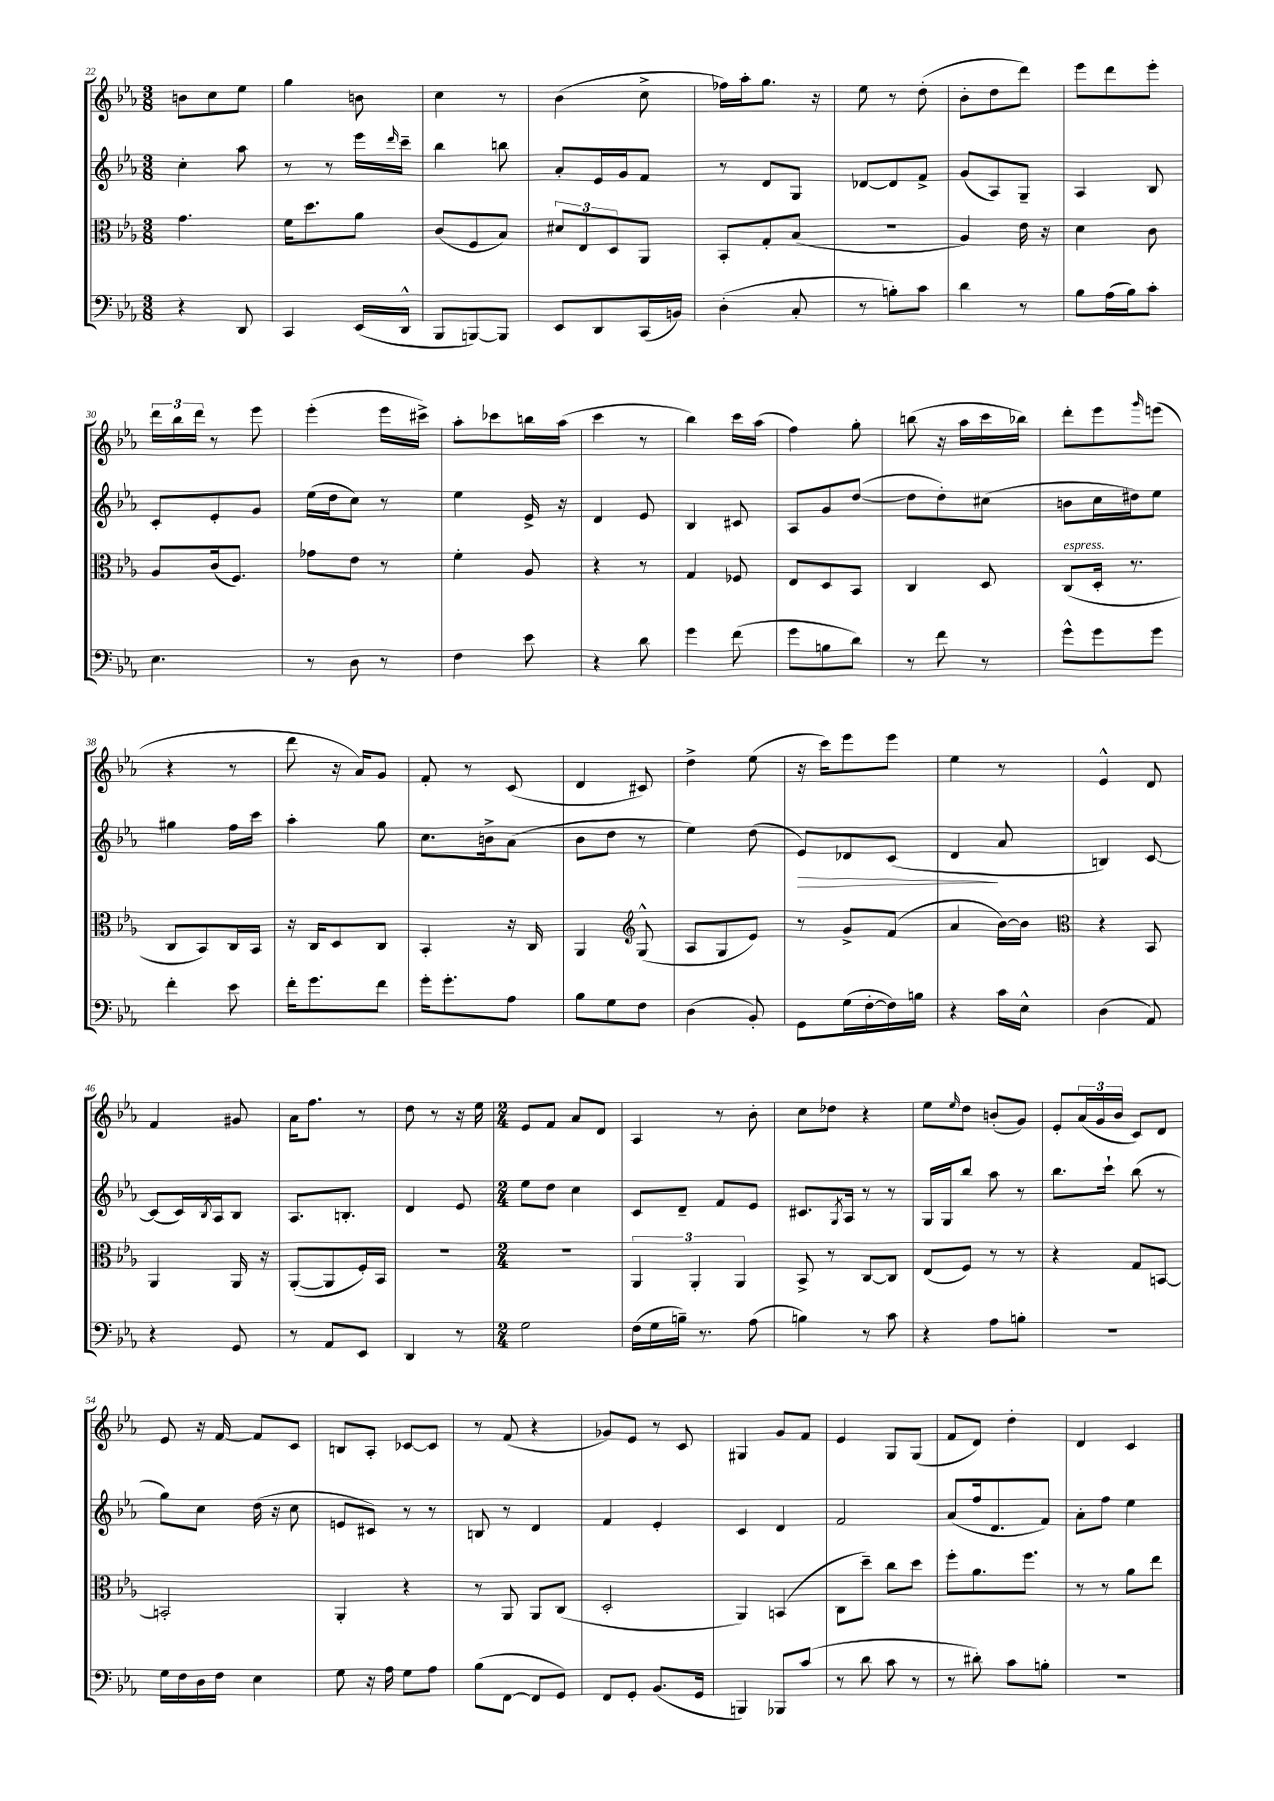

**kern	**kern	**kern	**dynam	**kern
*part4	*part3	*part2	*part2	*part1
*staff4	*staff3	*staff2	*staff2	*staff1
*clefF4	*clefC3	*clefG2	*	*clefG2
*k[b-e-a-]	*k[b-e-a-]	*k[b-e-a-]	*	*k[b-e-a-]
*M3/8	*M3/8	*M3/8	*	*M3/8
=22	=22	=22	=22	=22
4r	4.g\	4cc'\	.	8bn\L
.	.	.	.	8cc\
8DD/	.	8aa-\	.	8ee-\J
=23	=23	=23	=23	=23
4CC/	16f\KL	8r	.	4gg\
.	8.dd\	.	.	.
.	.	8r	.	.
(16EE-/LL	8a-\J	16eee-\LL	.	8bn\
.	.	16qqddd/	.	.
16DD^^/JJ	.	16ccc~\JJ	.	.
=24	=24	=24	=24	=24
8BBB-/L	(8c/L	4bb-\	.	4cc\
[8BBBn/)	8F/	.	.	.
8BBB/J]	8B-/J)	8bbn\	.	8r
=25	=25	=25	=25	=25
8EE-/L	12d#X/L	8a-'/L	.	(4b-\
.	12E-/	.	.	.
8DD/	.	16e-/L	.	.
.	12D/	.	.	.
.	.	16g/J	.	.
(16CC/L	8AA-/J	8f/J	.	8cc^\
16BBn/JJ)	.	.	.	.
=26	=26	=26	=26	=26
(4D'\	8BB-'/L	8r	.	16ff-X\LL)
.	.	.	.	16aa-'\J
.	8G'/	8d/L	.	8.gg\J
8C'/	(8B-/J	8G/J	.	.
.	.	.	.	16r
=27	=27	=27	=27	=27
8r	4.r	[8d-X/L	.	8ee-\
8Bn'\L)	.	8d-/]	.	8r
8c\J	.	8f^/J	.	(8dd'\
=28	=28	=28	=28	=28
4d\	4A-/)	(8g/L	.	8b-'\L
.	.	8A-/)	.	8dd\
8r	16e-\	8G~/J	.	8ddd\J)
.	16r	.	.	.
=29	=29	=29	=29	=29
8B-\L	4d\	4A-/	.	8eee-\L
(16A-\L	.	.	.	8ddd\
16B-\J)	.	.	.	.
8c'\J	8c\	8B-/	.	8eee-'\J
!!LO:LB:g=z
=30	=30	=30	=30	=30
4.E-\	8A-/L	8c'/L	.	24ddd\LL
.	.	.	.	24bb-\
.	.	.	.	24ddd\JJ
.	(16c/k	8e-'/	.	8r
.	8.F/J)	.	.	.
.	.	8g/J	.	8eee-\
=31	=31	=31	=31	=31
8r	8g-X\L	(16ee-\LL	.	(4eee-'\
.	.	16dd\J	.	.
8D\	8e-\J	8cc\J)	.	.
8r	8r	8r	.	16eee-\LL
.	.	.	.	16ccc#X^\JJ)
=32	=32	=32	=32	=32
4F\	4f'\	4ee-\	.	8aa-'\L
.	.	.	.	8ccc-X\
8e-\	8A-/	16e-^/	.	16bbn\L
.	.	16r	.	(16aa-\JJ
=33	=33	=33	=33	=33
4r	4r	4d/	.	4ccc\
8d\	8r	8e-/	.	8r
=34	=34	=34	=34	=34
4g\	4G/	4B-/	.	4bb-\)
(8f\	8F-X/	8c#X/	.	16ccc\LL
.	.	.	.	(16aa-\JJ
=35	=35	=35	=35	=35
8g\L	8E-/L	8A-/L	.	4ff\)
8Bn\	8D/	8g/	.	.
8d\J)	8BB-/J	([8dd/J	.	8gg'\
=36	=36	=36	=36	=36
8r	4C/	8dd\L]	.	(8bbn\
8f\	.	8dd'\)	.	16r
.	.	.	.	16aa-\LL
8r	8D/	(8cc#X\J	.	16ccc\
.	.	.	.	16bb-X\JJ)
=37	=37	=37	=37	=37
!	!LO:TX:a:i:t=espress.	!	!	!
8g^^\L	(8C/L	8bn\L	.	8ddd'\L
8g\	16D'/Jk	16cc\L	.	8eee-\
.	8.r	16dd#X\J)	.	.
.	.	.	.	16qqggg/
8g\J	.	8ee-\J	.	(8eeen\J
!!LO:LB:g=z
=38	=38	=38	=38	=38
4f'\	8C/L	4gg#X\	.	4r
.	8BB-/)	.	.	.
8e-\	16C/L	16ff\LL	.	8r
.	16BB-/JJ	16ccc\JJ	.	.
=39	=39	=39	=39	=39
16f'\KL	16r	4aa-'\	.	8ddd\
8.g\	16C/KL	.	.	.
.	8D/	.	.	16r
.	.	.	.	16a-/KL)
8f\J	8C/J	8gg\	.	8g/J
=40	=40	=40	=40	=40
16g'\KL	4BB-'/	8.cc\L	.	8f'/
8.g'\	.	.	.	.
.	.	.	.	8r
.	.	16bn^\k	.	.
8A-\J	16r	(8a-\J	.	(8c/
.	16C/	.	.	.
=41	=41	=41	=41	=41
8B-\L	4AA-/	8b-\L	.	4d/
8G\	.	8dd\J	.	.
*	*clefG2	*	*	*
8F\J	(8G^^/	8r	.	8c#X/)
=42	=42	=42	=42	=42
(4D\	8A-/L	4ee-\)	.	4dd^\
.	8G/	.	.	.
8BB-'/)	8e-/J)	(8dd\	.	(8ee-\
=43	=43	=43	=43	=43
!	!	!	!LO:HP:b	!
8GG\L	8r	8e-/L)	>	16r
.	.	.	.	16ccc\KL)
(16G\L	8g^/L	8d-X/	.	8eee-\
[16F'\	.	.	.	.
16F\])	(8f/J	(8c/J	.	8eee-\J
16Bn\JJ	.	.	.	.
=44	=44	=44	=44	=44
4r	4a-/	4d/	.	4ee-\
16c\LL	[16b-\LL)	8a-/	]	8r
16E-^^\JJ	16b-\JJ]	.	.	.
=45	=45	=45	=45	=45
*	*clefC3	*	*	*
(4D\	4r	4Bn/)	.	4e-^^/
8AA-/)	8BB-/	[8c/	.	8d/
!!LO:LB:g=z
=46	=46	=46	=46	=46
4r	4AA-/	(8c/L]	.	4f/
.	.	16c/L)	.	.
.	.	8qB-/	.	.
.	.	16A-/J	.	.
8GG/	16AA-/	8B-/J	.	8g#X/
.	16r	.	.	.
=47	=47	=47	=47	=47
8r	([8AA-'/L	8.A-/L	.	16a-\KL
.	.	.	.	8.ff\J
8AA-/L	8AA-/]	.	.	.
.	.	8.Bn'/J	.	.
8EE-/J	16F'/L)	.	.	8r
.	16BB-/JJ	.	.	.
=48	=48	=48	=48	=48
4DD/	4.r	4d/	.	8dd\
.	.	.	.	8r
8r	.	8e-/	.	16r
.	.	.	.	16ee-\
=49	=49	=49	=49	=49
*M2/4	*M2/4	*M2/4	*	*M2/4
2G\	2r	8ee-\L	.	8e-/L
.	.	8dd\J	.	8f/J
.	.	4cc\	.	8a-/L
.	.	.	.	8d/J
=50	=50	=50	=50	=50
(16F\LL	6AA-/	8c/L	.	4A-/
16G\	.	.	.	.
16Bn~\JJ)	.	8d~/J	.	.
.	6AA-'/	.	.	.
8.r	.	.	.	.
.	.	8f/L	.	8r
.	6AA-/	.	.	.
(8A-\	.	8e-/J	.	8b-'\
=51	=51	=51	=51	=51
4Bn\)	8BB-^/	8.c#X/L	.	8cc\L
.	8r	.	.	8dd-X\J
.	.	8qG/	.	.
.	.	16A-/Jk	.	.
8r	[8C/L	8r	.	4r
8c\	8C/J]	8r	.	.
=52	=52	=52	=52	=52
4r	(8E-/L	16G/LL	.	8ee-\L
.	.	16G/J	.	.
.	.	.	.	16qqee-/
.	8F/J)	8bb-/J	.	8dd\J
8A-\L	8r	8aa-\	.	(8bn'/L
8Bn'\J	8r	8r	.	8g/J)
=53	=53	=53	=53	=53
2r	4r	8.bb-\L	.	8e-'/L
.	.	.	.	(24a-/L
.	.	.	.	24g/
.	.	16ccc`\Jk	.	.
.	.	.	.	24b-/JJ
.	8G/L	(8bb-\	.	8c/L)
.	[8BBn/J	8r	.	8d/J
!!LO:LB:g=z
=54	=54	=54	=54	=54
16G\LL	2BBn'/]	8gg\L)	.	8e-/
16F\	.	.	.	.
16D\	.	8cc\J	.	16r
16F\JJ	.	.	.	[16f/
4E-\	.	(16dd\	.	8f/L]
.	.	16r	.	.
.	.	8cc\	.	8c/J
=55	=55	=55	=55	=55
8G\	4AA-'/	8en/L	.	8Bn/L
16r	.	8c#X/J)	.	8A-'/J
16A-\	.	.	.	.
8G\L	4r	8r	.	[8c-X/L
8A-\J	.	8r	.	8c-/J]
=56	=56	=56	=56	=56
(8B-\L	8r	8Bn/	.	8r
[8FF\J	8AA-/	8r	.	(8f/
8FF/L]	8AA-/L	4d/	.	4r
8GG/J)	(8C/J	.	.	.
=57	=57	=57	=57	=57
8FF/L	2D'/	4f/	.	8g-X/L)
8GG'/J	.	.	.	8e-/J
(8.BB-/L	.	4e-'/	.	8r
.	.	.	.	8c/
16GG/Jk	.	.	.	.
=58	=58	=58	=58	=58
4BBBn/)	4AA-/)	4c/	.	4G#X/
8BBB-X/L	(4BBn/	4d/	.	8g/L
(8c/J	.	.	.	8f/J
=59	=59	=59	=59	=59
8r	8C\L	2f/	.	4e-/
8d\	8dd~\J)	.	.	.
8c\	8cc\L	.	.	8G/L
8r	8dd\J	.	.	(8G/J
=60	=60	=60	=60	=60
8r	8ff'\L	(8a-/L	.	8f/L
8d#X'\)	8.a-\	16ff/k	.	8d/J)
.	.	8.d/	.	.
8c\L	.	.	.	4dd'\
.	8.ff\J	.	.	.
8Bn'\J	.	8f/J)	.	.
=61	=61	=61	=61	=61
2r	8r	8a-'\L	.	4d/
.	8r	8ff\J	.	.
.	8a-\L	4ee-\	.	4c/
.	8ee-\J	.	.	.
==	==	==	==	==
*-	*-	*-	*-	*-
